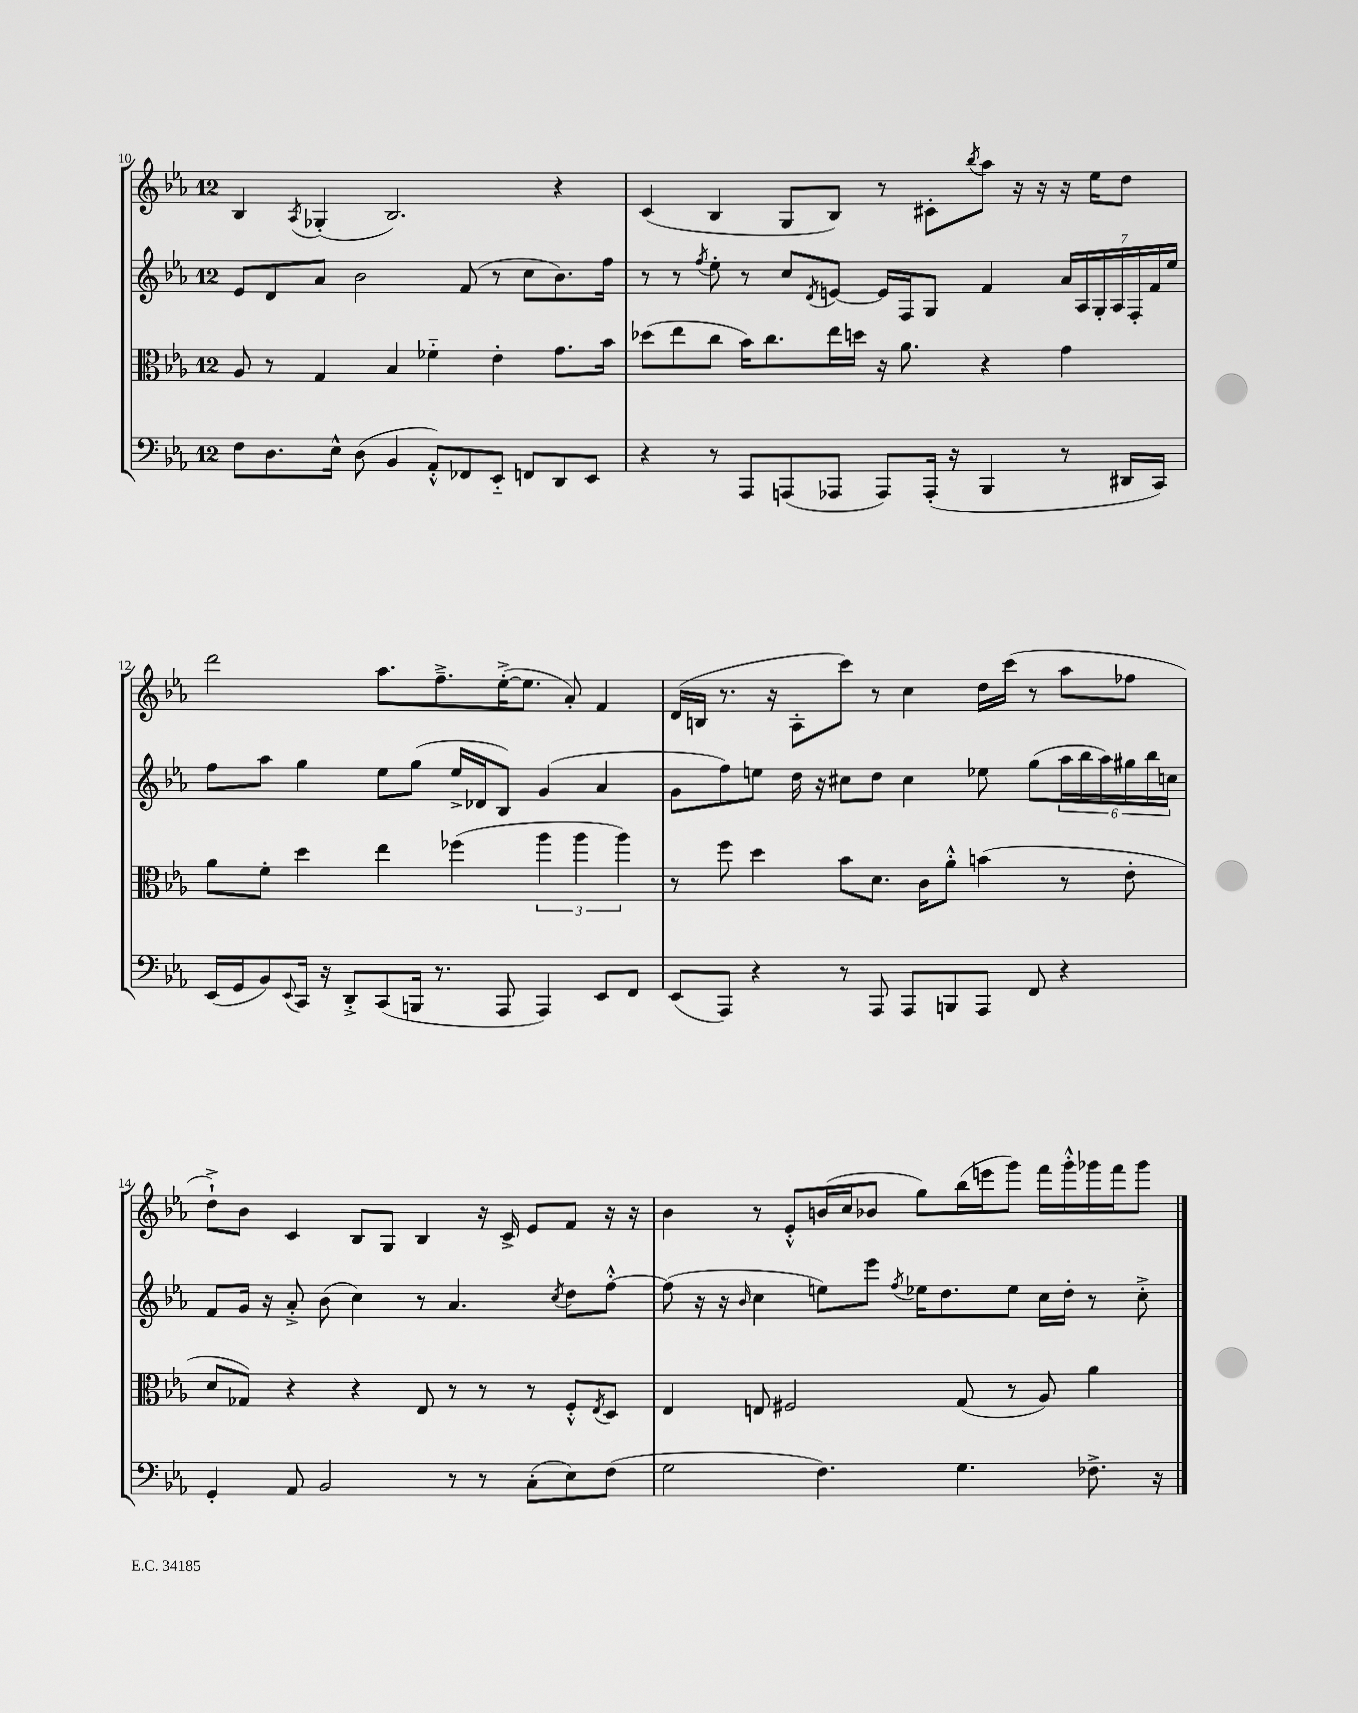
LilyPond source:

<<
\new StaffGroup <<
\new Staff = "s0" {
    \clef treble \key ees \major \once \override Staff.TimeSignature.style = #'single-digit \time 12/8
    bes4 \acciaccatura { aes8 } ges4-.( bes2.) r4 |
    c'4( bes4 g8 bes8) r8 cis'8-. \acciaccatura { bes''8 } aes''8 r16 r16 r16 ees''16 d''8 |
    d'''2 aes''8. f''8.---> ees''16~-.->( ees''8. aes'8-.) f'4 |
    d'16( b16 r8. r16 aes8-. c'''8) r8 c''4 d''16 c'''16( r8 aes''8 fes''8 |
    d''8-!->) bes'8 c'4 bes8 g8 bes4 r16 c'16-> ees'8 f'8 r16 r16 |
    bes'4 r8 ees'8-.-^ b'16( c''16 bes'8 g''8) bes''16( e'''16 g'''8) f'''16 g'''16-.-^ ges'''16 f'''16 ges'''8 \bar "|." |
}
\new Staff = "s1" {
    \clef treble \key ees \major \once \override Staff.TimeSignature.style = #'single-digit \time 12/8
    ees'8 d'8 aes'8 bes'2 f'8( r8 c''8 bes'8.) f''16 |
    r8 r8 \acciaccatura { f''8 } ees''8-. r8 c''8 \acciaccatura { d'8 } e'8~ e'16 f16 g8 f'4 \tuplet 7/4 { aes'16 aes16 g16-. aes16 f16-. f'16 ees''16 } |
    f''8 aes''8 g''4 ees''8 g''8( ees''16-> des'16 bes8) g'4( aes'4 |
    g'8 f''8) e''8 d''16 r16 cis''8 d''8 cis''4 ees''8 g''8( \tuplet 6/4 { aes''16 bes''16 aes''16) gis''16 bes''16 c''16 } |
    f'8 g'16 r16 aes'8-.-> bes'8( c''4) r8 aes'4. \acciaccatura { c''8 } d''8 f''8~-.-^ |
    f''8( r16 r16 \grace { bes'16 } c''4 e''8) ees'''8 \acciaccatura { f''8 } ees''16 d''8. ees''8 c''16 d''16-. r8 c''8-.-> \bar "|." |
}
\new Staff = "s2" {
    \clef alto \key ees \major \once \override Staff.TimeSignature.style = #'single-digit \time 12/8
    aes8 r8 g4 bes4 fes'4-_ ees'4-. g'8. bes'16 |
    des''8( ees''8 c''8 bes'16) c''8. ees''16 d''16 r16 aes'8. r4 g'4 |
    aes'8 f'8-. d''4 ees''4 fes''4( \tuplet 3/2 { aes''4 aes''4 aes''4) } |
    r8 f''8 d''4 bes'8 d'8. c'16 aes'8-.-^ b'4( r8 ees'8-. |
    d'8 ges8) r4 r4 ees8 r8 r8 r8 f8-.-^ \acciaccatura { ees8 } d8 |
    ees4 e8 fis2 g8( r8 aes8) aes'4 \bar "|." |
}
\new Staff = "s3" {
    \clef bass \key ees \major \once \override Staff.TimeSignature.style = #'single-digit \time 12/8
    f8 d8. ees16-^ d8( bes,4 aes,8-.-^) fes,8 ees,8-_ f,8 d,8 ees,8 |
    r4 r8 aes,,8 a,,8( aes,,8 aes,,8) aes,,16-.( r16 bes,,4 r8 dis,16 c,16) |
    ees,16( g,16 bes,8) \appoggiatura { ees,8 } c,16 r16 d,8-.-> c,8( b,,16 r8. aes,,8 aes,,4) ees,8 f,8 |
    ees,8( aes,,8) r4 r8 aes,,8 aes,,8 b,,8 aes,,8 f,8 r4 |
    g,4-. aes,8 bes,2 r8 r8 c8-.( ees8) f8( |
    g2 f4.) g4. fes8.-> r16 \bar "|." |
}
>>
>>
\layout { \context { \Score currentBarNumber = #10 } }
